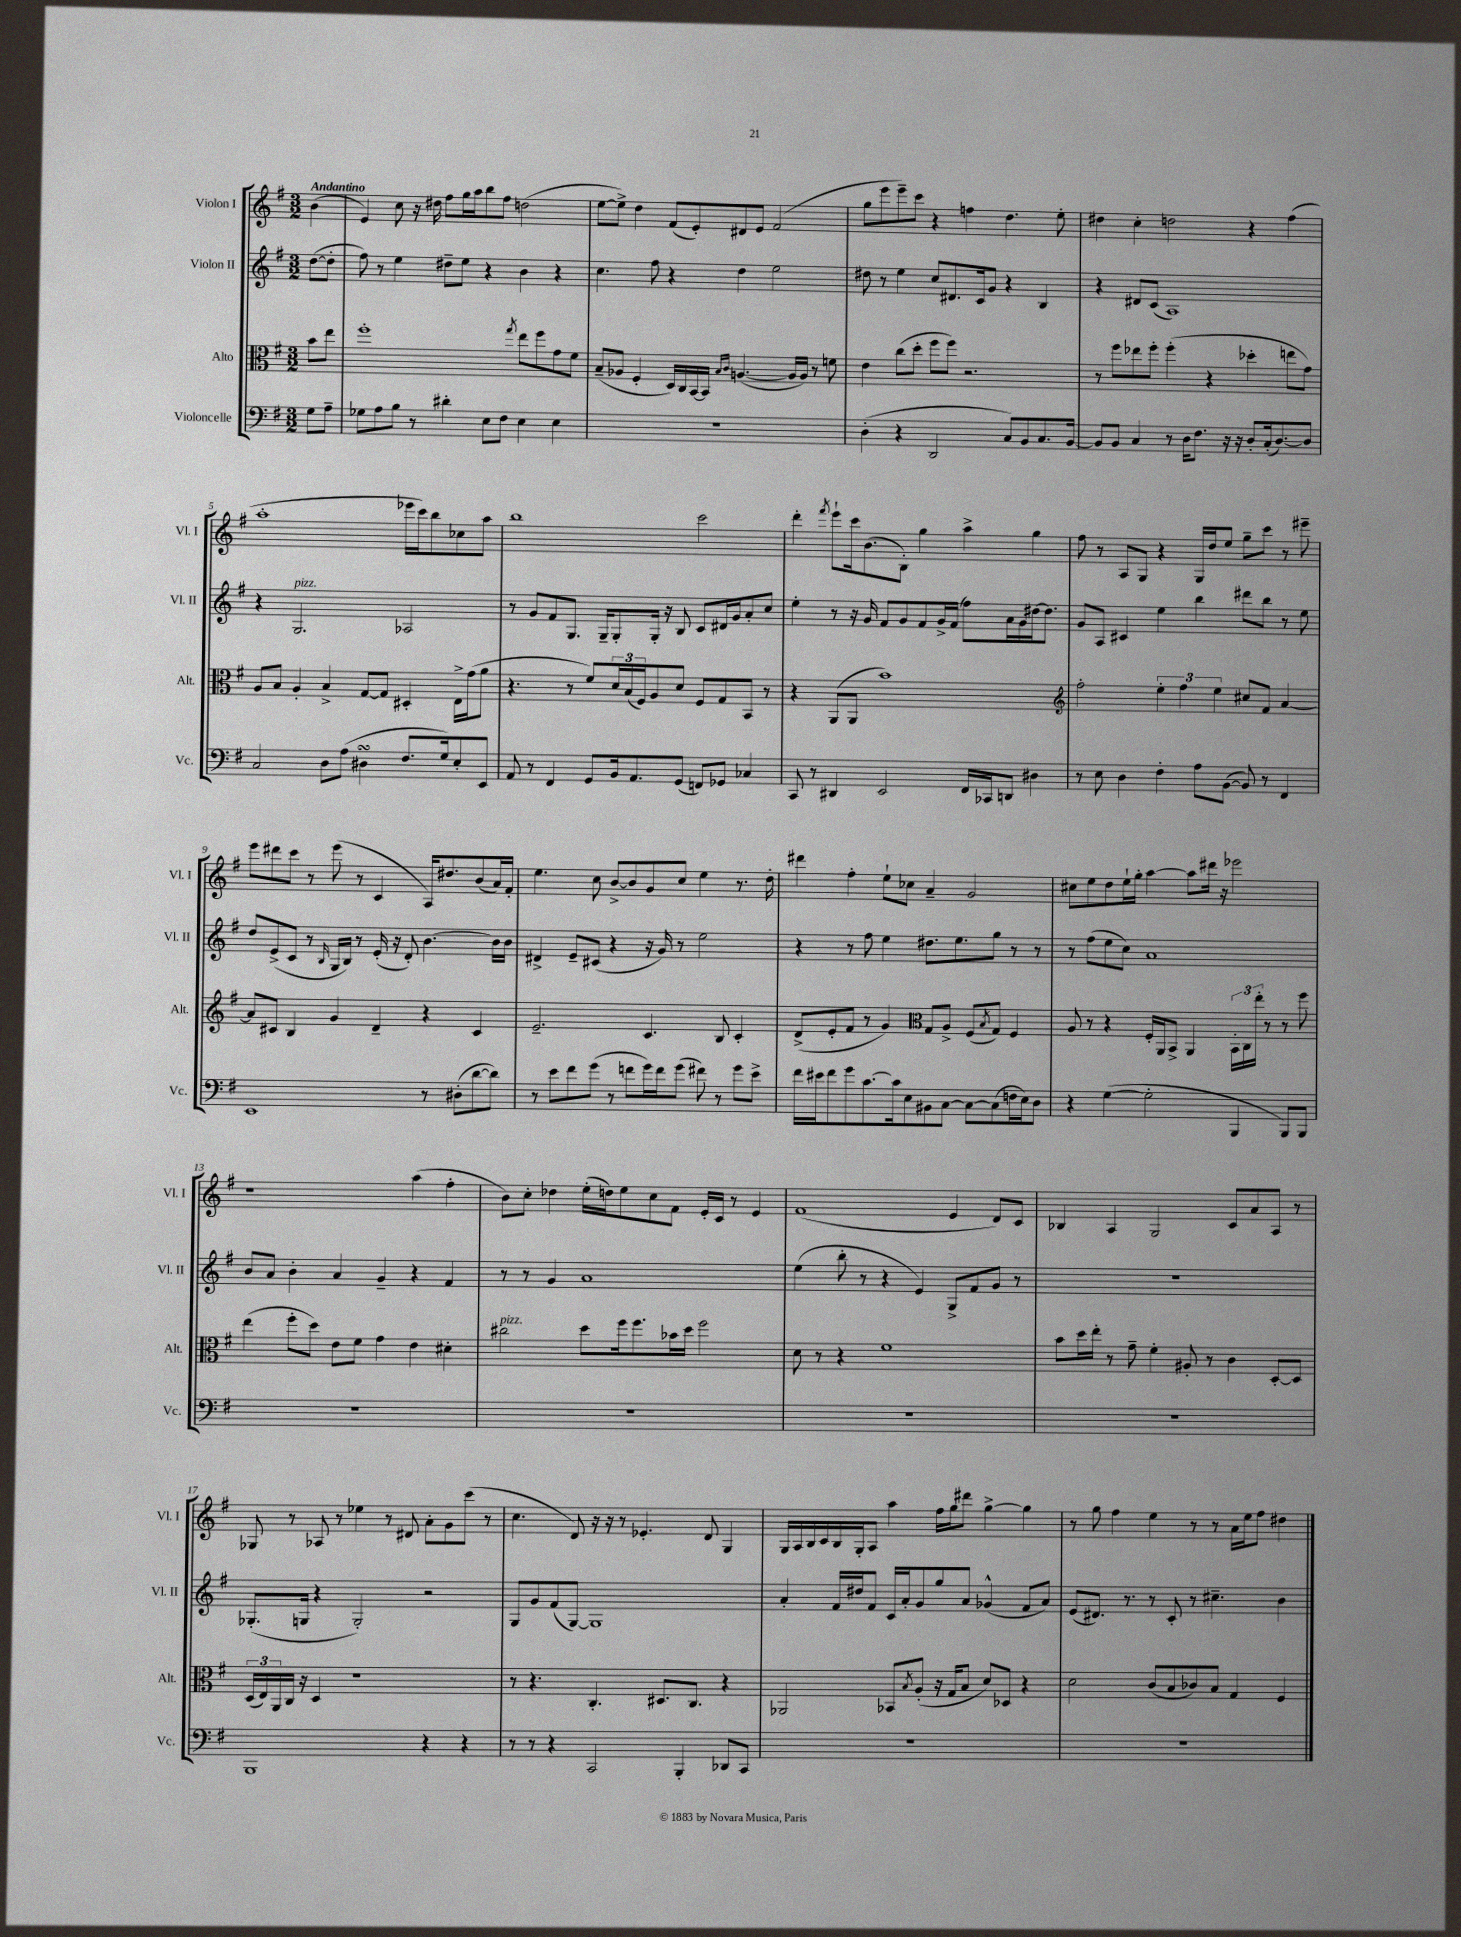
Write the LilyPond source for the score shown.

<<
\new StaffGroup <<
\new Staff = "s0" \with { instrumentName = "Violon I" shortInstrumentName = "Vl. I" } {
    \clef treble \key g \major \numericTimeSignature \time 3/2 \partial 4 \tempo "Andantino"
    b'4( |
    e'4) c''8 r16 dis''16 fis''8 g''16 a''16 b''8 fis''8 d''2( |
    e''8~ e''8->) d''4 fis'8( e'8-.) dis'8 e'8 fis'2( |
    g''8 e'''8 e'''8--) c'''8 r4 f''4 d''4. e''8-. |
    dis''4 c''4-. d''2 r4 fis''4( |
    a''1-. ees'''16 c'''16) b''8 ces''8 a''8 |
    b''1 c'''2 |
    d'''4-. \acciaccatura { fis'''8 } e'''8-! c'''16 b'8.( b8-.) g''4 a''4-> g''4 |
    fis''8 r8 a8 g8 r4 g16 d''16 e''8 g''8-- c'''8 r8 eis'''8-- |
    e'''8 dis'''8 c'''8 r8 e'''8( r8 c'4 a16) dis''8. b'8( a'16) fis'16-. |
    e''4. c''8 b'8~-> b'8 g'8 c''8 e''4 r8. d''16-. |
    dis'''4 fis''4-. e''8-! ces''8 a'4-- g'2 |
    cis''8 e''8 d''8 e''16-! g''16-. a''4~ a''8 dis'''16 r16 ees'''2 |
    r1 a''4( fis''4-. |
    b'8) c''8-. des''4 e''16-.( d''16) e''8 c''8 fis'8 e'16-. c'16 r8 e'4 |
    fis'1( e'4 d'8) c'8 |
    bes4 a4 g2 c'8 a'8 a8 r8 |
    ges8 r8 aes8 r8 ees''4 r8 dis'8 a'8-. g'8 c'''8( r8 |
    c''4. d'8) r16 r16 r8 ees'4.-. d'8 g4 |
    g16 a16 b16 c'16 b16 g16-. a8 a''4 fis''16 g''16 dis'''8 g''4~-> g''4 |
    r8 g''8 fis''4 e''4 r8 r8 a'16 e''16 fis''8 dis''4 \bar "|." |
}
\new Staff = "s1" \with { instrumentName = "Violon II" shortInstrumentName = "Vl. II" } {
    \clef treble \key g \major \numericTimeSignature \time 3/2 \partial 4
    d''8~( d''8-. |
    fis''8) r8 e''4 dis''8-- e''8 r4 b'4 r4 |
    c''4. fis''8 r4 d''4 e''2 |
    dis''8 r8 e''4 c''8 dis'8. c'16 g'8 r4 b4 |
    r4 dis'8 c'8( a1) |
    r4 g2.^\markup { \italic "pizz." } aes2 |
    r8 g'8 fis'8 g8. g16-- g8-. g16-. r16 b8 c'8 dis'16 g'16 a'8-. c''8 |
    e''4-. r8 r16 g'16 fis'8 g'8 fis'8 g'16-> fis'16( fis''8) a'16 g'16 dis''16~ dis''8. |
    g'8 a8 cis'4 e''4 b''4 dis'''8 b''8 r8 e''8 |
    d''8 e'8->( c'8 r8 \grace { b16 } g16 b16) r8 e'16-.( r16 d'8-.) b'4.~ b'16 b'16 |
    dis'4-> e'8-- cis'8( r4 r16 g'16) r8 e''2 |
    r4 r8 fis''8 e''4 dis''8. e''8. g''8 r8 r8 |
    r8 fis''8( e''8 c''8) a'1 |
    b'8 a'8 b'4-. a'4 g'4-- r4 fis'4 |
    r8 r8 g'4 a'1 |
    e''4( b''8-. r8 r4 e'4) g8-> fis'8 g'8 r8 |
    R1. |
    ges8.-.( g16 r4 g2-.) r2 |
    g8 g'8 fis'8( g8~) g1 |
    a'4-. fis'16 dis''16 fis'8 c'16 a'16-. g'8 g''8 a'8 ges'4-^( fis'8 a'8) |
    e'8( dis'8.) r8. r8 c'8-. r8 cis''4.-- b'4 \bar "|." |
}
\new Staff = "s2" \with { instrumentName = "Alto" shortInstrumentName = "Alt." } {
    \clef alto \key g \major \numericTimeSignature \time 3/2 \partial 4
    b'8 e''8 |
    fis''1-. \acciaccatura { g''8 } e''8 fis''8 g'8 fis'8 |
    b8--( aes8 fis4-. d16) c16 b,16~ b,16 \grace { b16 c'16 } a4.~( a16 a16) r8 f'8 |
    e'4 c''8( d''8-. fis''8 fis''8) r2. |
    r8 fis''8 ees''8 fis''8-. fis''4-.( r4 des''4-. e''8 g'8) |
    a8 b8 a4-. b4-> g8~ g8 dis4-. e16-> g'16( a'8 |
    r4. r8 fis'8) \tuplet 3/2 { d'16 b16( fis16) } a8 d'8 fis8 g8 b,8 r8 |
    r4 a,8( a,8 b'1) |
    \clef treble fis''2-. \tuplet 3/2 { e''4-. fis''4 e''4 } cis''8 fis'8 a'4~ |
    a'8 cis'8 b4 g'4 d'4-- r4 cis'4 |
    e'2.-- c'4. b8 c'4-. |
    d'8->( e'8-. fis'8 r8 g'4) \clef alto g8 a8-> fis8( \acciaccatura { b8 } g8) fis4 |
    a8 r8 r4 fis16-. a,16 b,8-> a,4 \tuplet 3/2 { b,16-. c16 e''16-. } r8 r8 fis''8 |
    e''4( fis''8-. d''8) e'8 fis'8 g'4 e'4 dis'4-. |
    cis''2^\markup { \italic "pizz." } d''8 fis''16 fis''8. bes'16 d''16 fis''2 |
    d'8 r8 r4 fis'1 |
    b'8 d''16 e''16-. r8 g'8-- fis'4-. ais8-. r8 c'4 d8~-. d8 |
    \tuplet 3/2 { d16( e16) a,16 } c16 r16 d4 r1 |
    r8 r4. c4.-. dis8. c8. r4 |
    aes,2 bes,8 \acciaccatura { b8 } a8-.( r16 g16 b8 d'8) des8 r4 |
    d'2 c'8( b8 ces'8) b8 g4 fis4 \bar "|." |
}
\new Staff = "s3" \with { instrumentName = "Violoncelle" shortInstrumentName = "Vc." } {
    \clef bass \key g \major \numericTimeSignature \time 3/2 \partial 4
    g8 a8-- |
    ges8 a8 b8 r8 dis'4-. e8 fis8 e4 e4 |
    R1. |
    d4-.( r4 d,2 c8) b,8 c8. b,16~ |
    b,8 b,8 c4 r8 d16 fis8. r16 r16 d8-. c16-.( d8.~) d8 |
    c2 d8 a8( dis4\turn fis8. g16) e8-. e,8 |
    a,8 r8 fis,4 g,8 b,16 a,8. g,8( f,8) ges,8 ces4 |
    c,8 r8 dis,4 e,2 fis,16 ces,16 d,8 dis4 |
    r8 e8 d4 fis4-. a8 b,8~( b,8) r8 fis,4 |
    e,1 r8 dis8-.( d'8~ d'8) |
    r8 e'8 fis'8 g'8( r8 f'8 g'16) f'16 g'8( fis'8) r8 g'8 e'8-> |
    fis'16 eis'16 fis'8 g'8 c'8.~ c'16 e8 bis,8 c8~ c8~ c8( f16 e16) d8 |
    r4 g4~( g2-. b,,4 b,,8) b,,8 |
    R1. |
    R1. |
    R1. |
    R1. |
    b,,1 r4 r4 |
    r8 r8 r4 c,2 b,,4-. des,8 c,8 |
    R1. |
    R1. \bar "|." |
}
>>
>>
